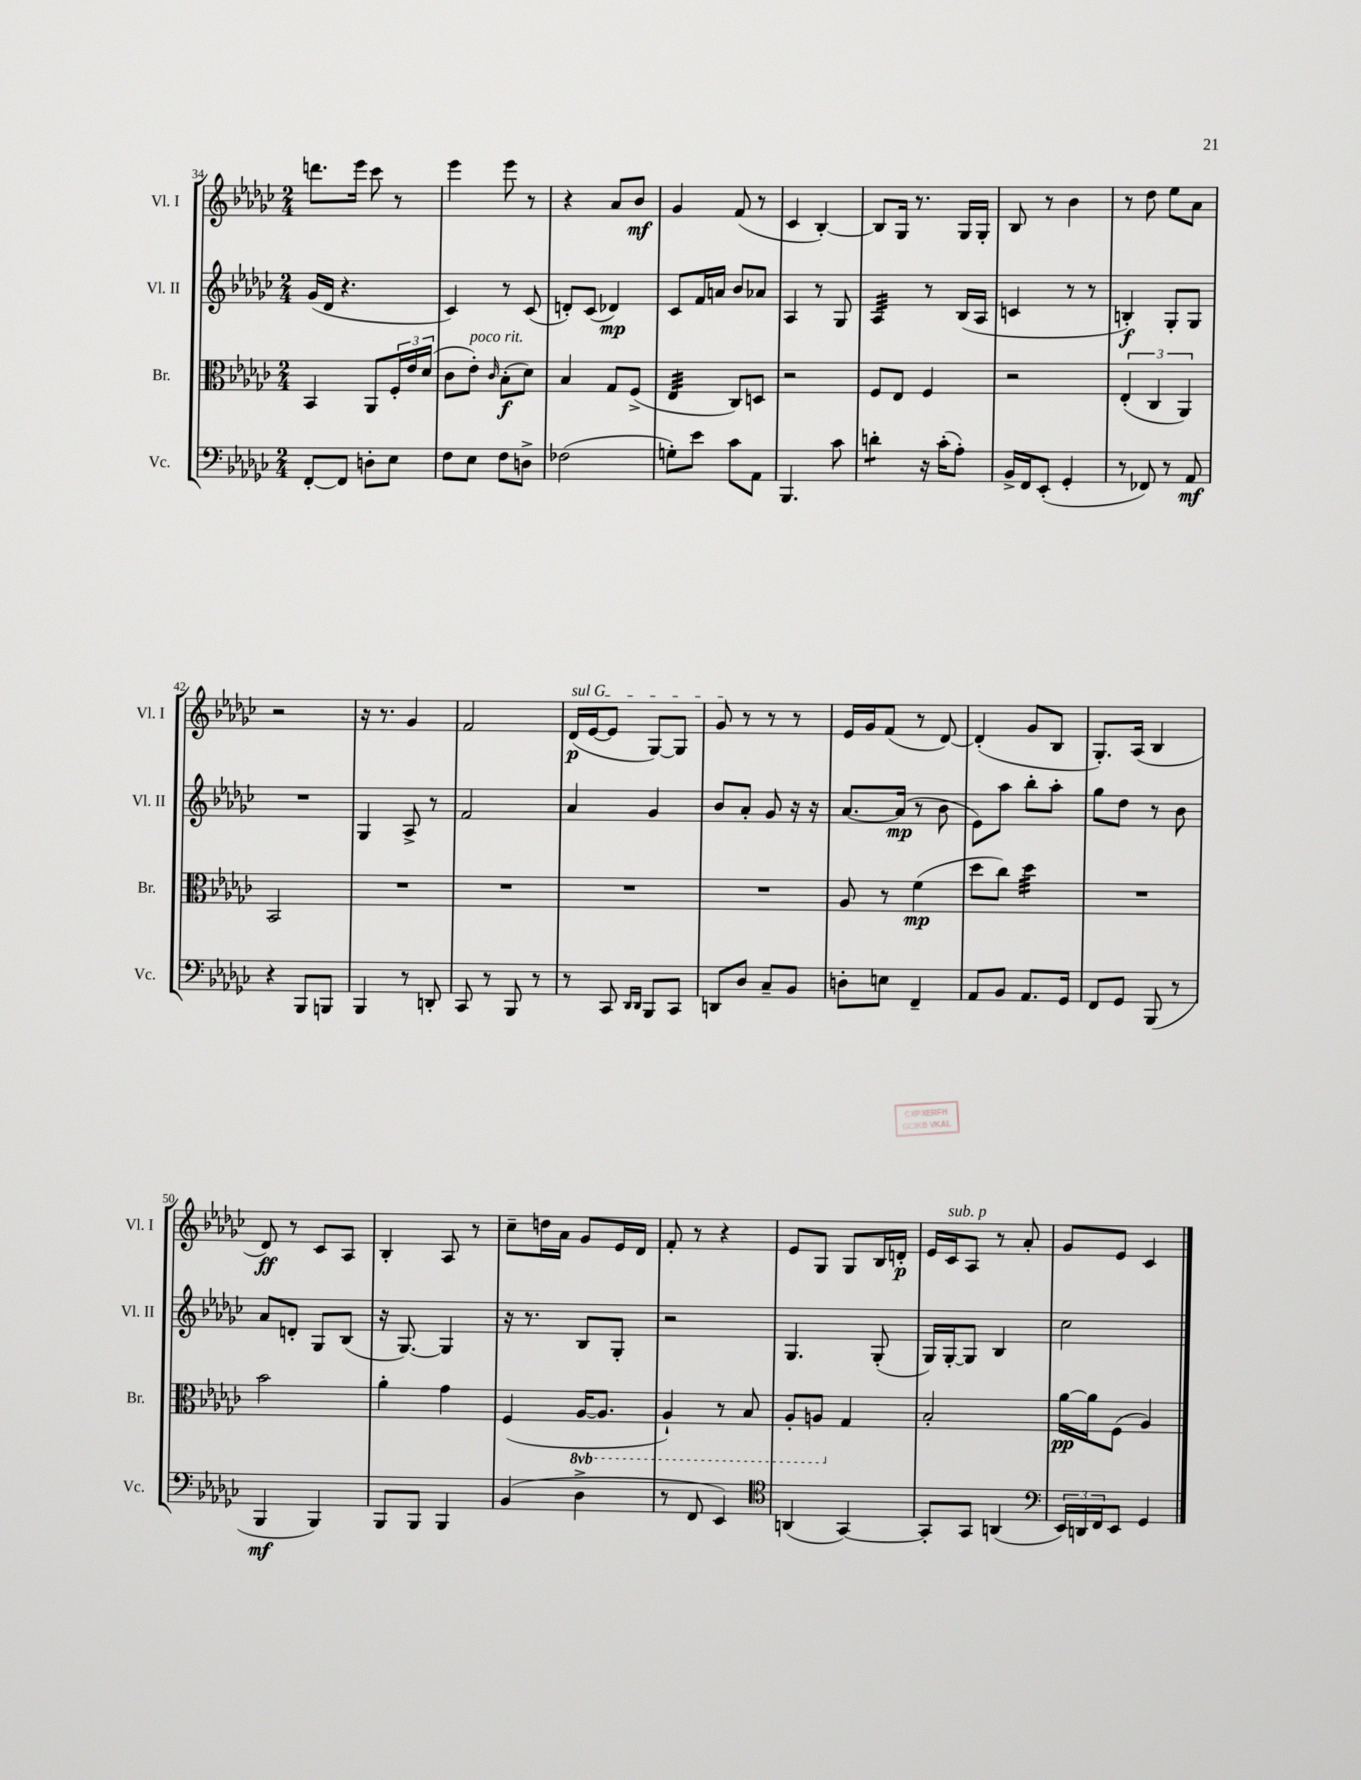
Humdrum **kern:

**kern	**kern	**kern	**kern
*staff4	*staff3	*staff2	*staff1
*clefF4	*clefC3	*clefG2	*clefG2
*k[b-e-a-d-g-c-]	*k[b-e-a-d-g-c-]	*k[b-e-a-d-g-c-]	*k[b-e-a-d-g-c-]
*M2/4	*M2/4	*M2/4	*M2/4
[8FF'	4BB-	(16g-	8.ddd
.	.	16d-	.
8FF]	.	4.r	.
.	.	.	16eee-
8D'	8AA-	.	8ccc-
8E-	24F'	.	8r
.	24e-	.	.
.	(24d-	.	.
=	=	=	=
8F	8c-	4c-)	4eee-
8E-	8e-')	.	.
.	16qqc-	.	.
8F	(8B-'	8r	8eee-
8D^	8d-)	(8c-	8r
=	=	=	=
(2F-	4B-	8d')	4r
.	.	(8c-	.
.	8G-	4d-)	8a-
.	(8F^	.	8b-
=	=	=	=
8G')	4E-	8c-	4g-
8e-	.	16f	.
.	.	16a	.
8c-	8C-)	8b-	(8f
8AA-	8D	8a-	8r
=	=	=	=
4.BBB-	2r	4A-	4c-
.	.	8r	[4B-')
8c-	.	8G-	.
=	=	=	=
4d'	8F	4A-	8B-]
.	8E-	.	16G-
.	.	.	8.r
16r	4F	8r	.
(16c-'	.	.	.
8A-')	.	(16B-	16G-
.	.	16A-	16G-'
=	=	=	=
16BB-^	2r	4c	8B-
16FF	.	.	.
(8EE-'	.	.	8r
4GG-'	.	8r	4b-
.	.	8r	.
=	=	=	=
8r	(6E-'	4B')	8r
8FF-)	.	.	8dd-
.	6C-	.	.
8r	.	8G-'	8ee-
.	6AA-)	.	.
8AA-	.	8G-	8a-
=	=	=	=
4r	2BB-	2r	2r
8BBB-	.	.	.
8BBB	.	.	.
=	=	=	=
4BBB-	2r	4G-	16r
.	.	.	8.r
8r	.	8A-^	4g-
8DD'	.	8r	.
=	=	=	=
8CC-	2r	2f	2f
8r	.	.	.
8BBB-	.	.	.
8r	.	.	.
=	=	=	=
8r	2r	4a-	(16d-
.	.	.	[16e-
8CC-	.	.	8e-]
16qqDD-	.	.	.
16qqDD-	.	.	.
8BBB-	.	4g-	[8G-)
8CC-	.	.	8G-]
=	=	=	=
8DD	2r	8b-	8g-
8D-	.	8a-'	8r
8C-~	.	8g-	8r
8BB-	.	16r	8r
.	.	16r	.
=	=	=	=
8D'	8A-	[8.a-	16e-
.	.	.	16g-
8E	8r	.	(8f
.	.	(16a-]	.
4FF~	(4f	8r	8r
.	.	8b-	[8d-)
=	=	=	=
8AA-	8dd-	8e-)	(4d-']
8BB-	8cc-)	8aa-	.
8.AA-	4dd-	8bb-'	8g-
.	.	8aa-'	8B-
16GG-	.	.	.
=	=	=	=
8FF	2r	8gg-	8.G-')
8GG-	.	8dd-	.
.	.	.	(16A-
(8BBB-	.	8r	4B-
8r	.	8b-	.
=	=	=	=
4BBB-	2b-	8a-	8d-)
.	.	8d'	8r
4BBB-)	.	8G-	8c-
.	.	(8B-	8A-
=	=	=	=
8BBB-	4a-'	16r	4B-'
.	.	[8.G-)	.
8BBB-	.	.	.
4BBB-	4g-	4G-]	8A-
.	.	.	8r
=	=	=	=
(4BB-	(4F	16r	8cc-~
.	.	8.r	.
.	.	.	16dd
.	.	.	16a-
4D-^	[16AA-	8B-	8g-
.	8.AA-]	.	.
.	.	8G-'	16e-
.	.	.	16d-
=	=	=	=
8r	4AA-`)	2r	8f'
8FF	.	.	8r
4EE-)	8r	.	4r
.	8BB-	.	.
=	=	=	=
*clefC4	*	*	*
(4AA	8AA-'	4.G-	8e-
.	8AA	.	8G-
[4GG-)	4G-	.	8G-
.	.	(8G-'	16B-
.	.	.	16d'
=	=	=	=
8GG-']	2B-'	16G-)	16e-
.	.	[16G-'	16c-
8GG-	.	8G-]	8A-
(4AA	.	4B-	8r
.	.	.	8a-'
=	=	=	=
*clefF4	*	*	*
24EE-)	[16a-	2cc-	8g-
24DD	.	.	.
.	16a-]	.	.
24FF	.	.	.
8EE-	(8F	.	8e-
4GG-	4A-)	.	4c-
==	==	==	==
*-	*-	*-	*-
